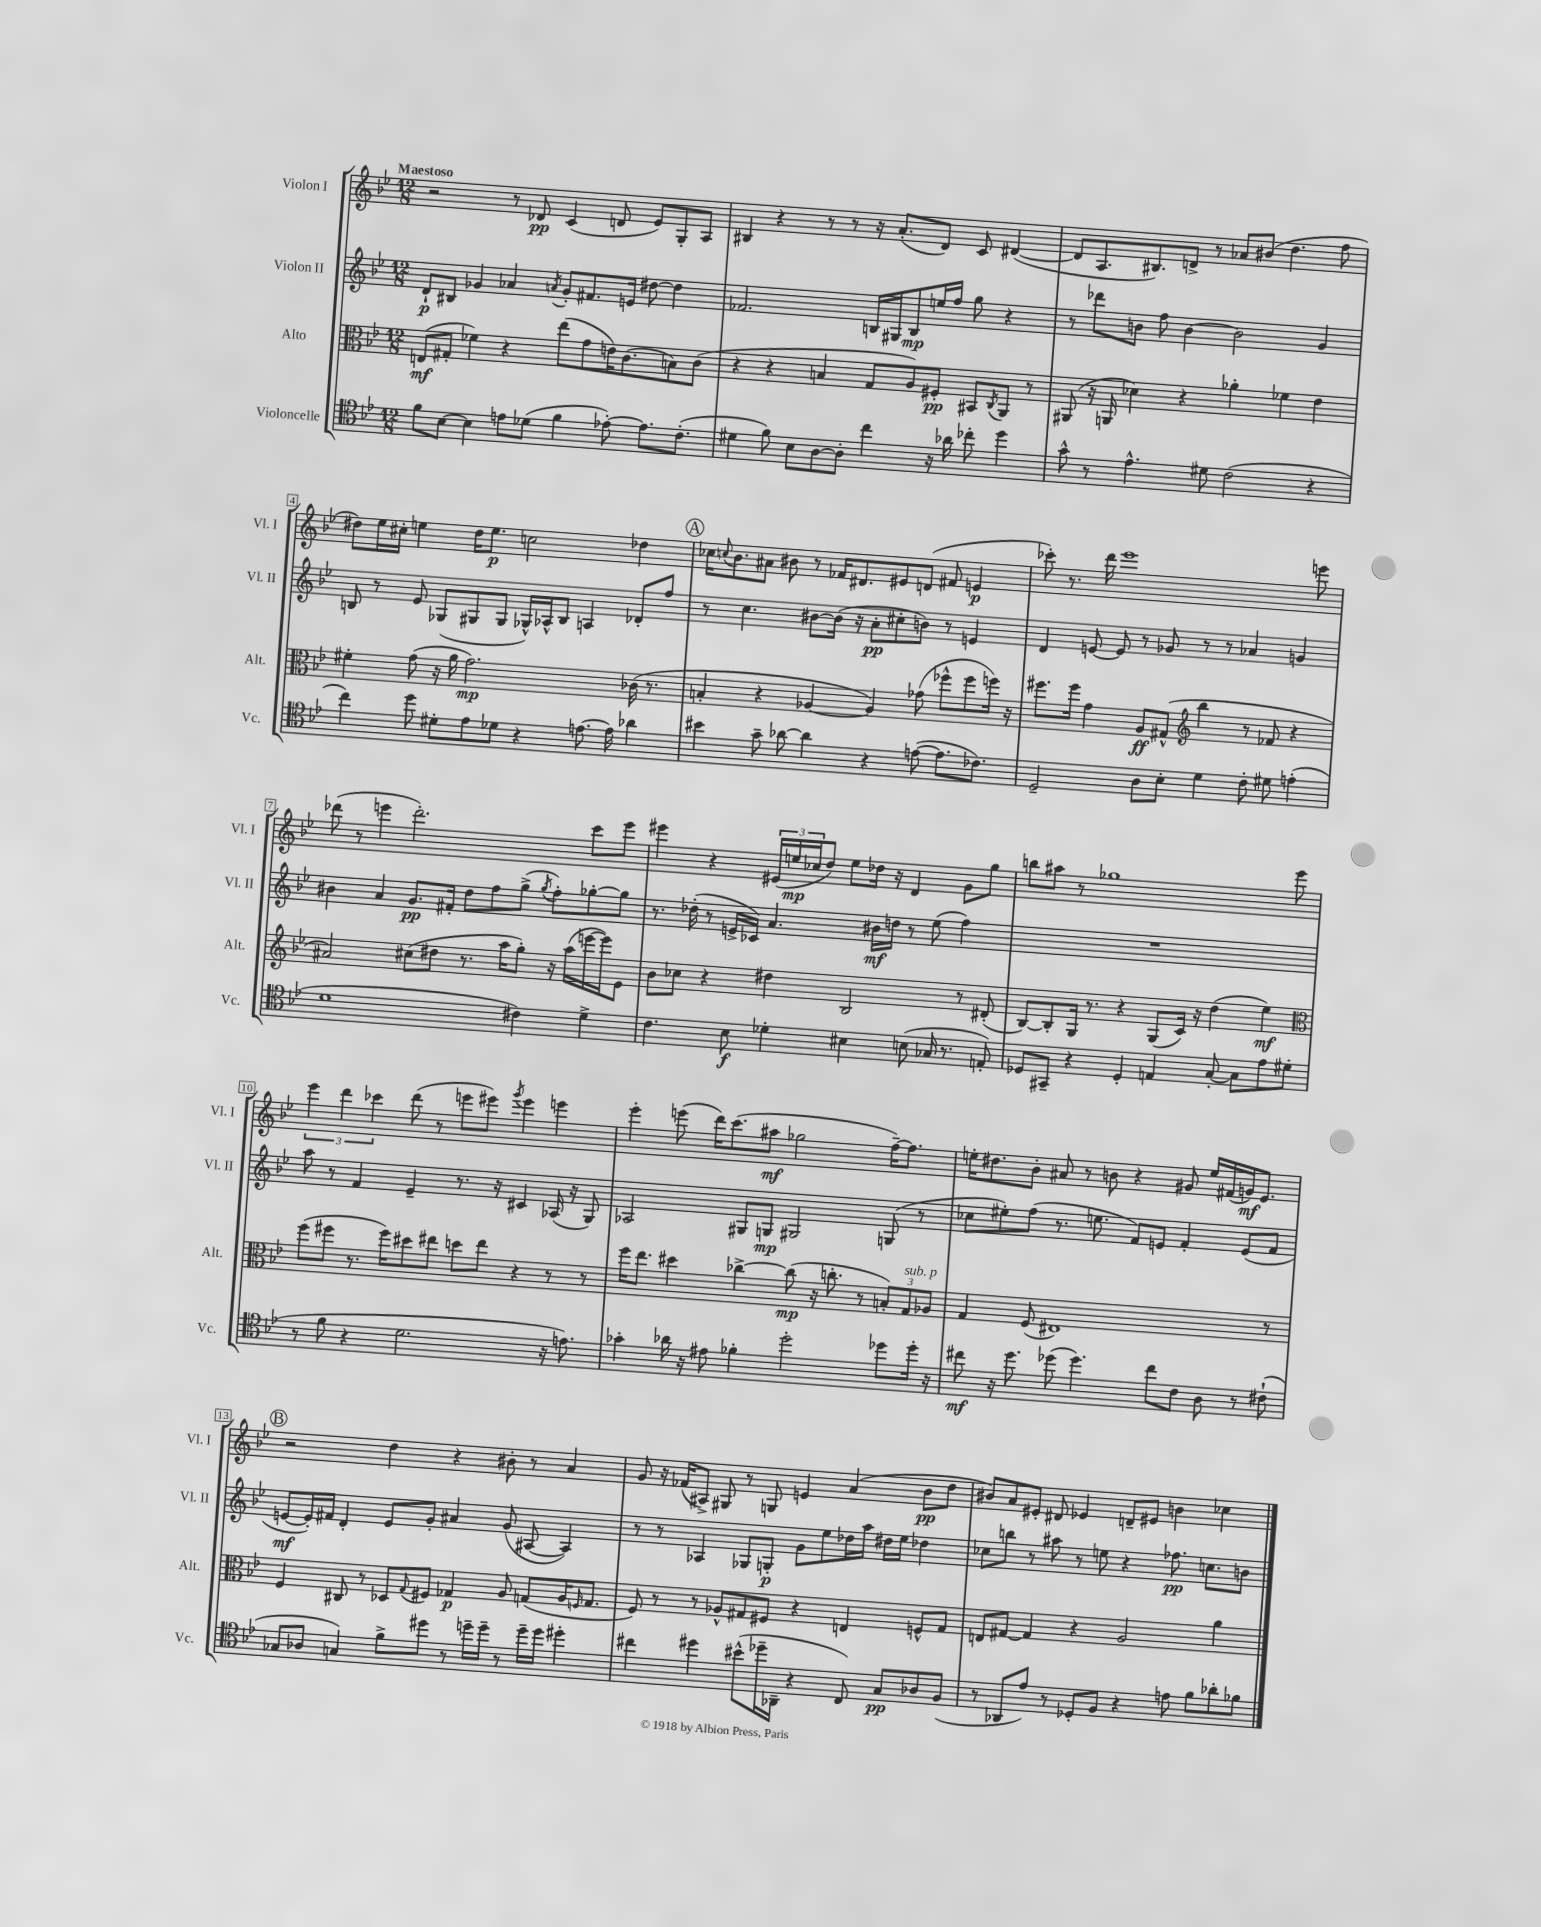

**kern	**kern	**kern	**kern
*staff4	*staff3	*staff2	*staff1
*clefC4	*clefC3	*clefG2	*clefG2
*k[b-e-]	*k[b-e-]	*k[b-e-]	*k[b-e-]
*M12/8	*M12/8	*M12/8	*M12/8
8f	(8E	8d`	2r
[8B-	8G#'	8B#	.
4B-]	4f-)	4g-	.
8e	4r	4a-	8r
(8d-	.	.	8d-
.	.	8qa	.
4f	(8ee-	8g-'	(4c
.	8g	8.f#	.
[8e-')	16e)	.	8d
.	(8.c	16e	.
8.e-]	.	[8dd#	8e-)
.	8B)	4dd#]	8G'
(8.c'	.	.	.
.	(8c	.	8A
=	=	=	=
4d#	4r	2.f-	4B#
8f)	4r	.	4r
8B-	.	.	.
[8A	4B	.	8r
8A']	.	.	8r
4cc	8G	16B	16r
.	.	16G#	(8.a'
.	8A)	8B	.
16r	8F#'	16ee	8d)
16a-	.	16ff	.
8cc-'	8BB#	8gg	8c
.	8qC	.	.
4dd	8AA	4r	([4d#
.	8r	.	.
=	=	=	=
8g^^	(8AA#	8r	8d#]
8r	16r	8ddd-	8.A
.	16AA	.	.
4.e-^^	4d-)	8b	.
.	.	.	8.B#)
.	.	8ff	.
.	4r	[4b	8d^
8d#	.	.	8r
(2c	4a-'	2b]	8a-
.	.	.	(8b#
.	4f-	.	4.dd
4r	4e-	4g	.
.	.	.	8ff
=	=	=	=
4cc)	4f#'	8B	8dd#)
.	.	8r	16ee-
.	.	.	16cc#'
8dd	(8g	8e-	4ee
8d#'	16r	(8G-	.
.	16a	.	.
8e-	2.g)	8G#	16dd#
.	.	.	8.ee
8d-	.	8G#	.
4r	.	16G-^^)	2cc
.	.	16A-^^	.
.	.	8B	.
[8.e	.	4A	.
16e]	.	.	.
4a-	(16c-	8d-'	4dd-
.	8.r	.	.
.	.	8ff	.
=	=	=	=
4b#	4B'	8r	16cc-
.	.	.	8qqcc
.	.	.	8.b-
.	.	4.cc	.
8g~	4r	.	8a#
[8a-	.	.	8b#
4a-]	[4A-	[8b#	8r
.	.	(16b#]	16f-
.	.	16r	8.d#
4r	4A-])	8a'	.
.	.	8cc#'	8e#
([8e	(8g-	8b)	(8d
8.e]	8ff-^^	8r	8f#
.	8ff-	4e	4e
8.c-)	.	.	.
.	16ff)	.	.
.	16r	.	.
=	=	=	=
2D~	8.ff#	4d	8ccc-')
.	.	.	8.r
.	16ff#	.	.
.	4g	[8e	.
.	.	.	16ddd
.	.	8e]	1eee-
8A	8A	8r	.
8B-'	(8G#^^	8g-	.
*	*clefG2	*	*
4d	4bb-	8r	.
.	.	8r	.
8c'	8r	4a-	.
8d#	8f-	.	.
(4e'	4r	4g	.
.	.	.	8eee
=	=	=	=
1d	2a#)	4b#	(8ddd-
.	.	.	8r
.	.	4a	4eee
.	(8cc#	8.g	2.ddd-')
.	8dd#	.	.
.	.	16f#'	.
.	8.r	8dd	.
.	.	8ff	.
.	16aa	.	.
4c#)	8gg')	(8gg^	.
.	.	8qgg	.
.	16r	8ff')	.
.	(16aa	.	.
4d^	[16eee	[8gg-'	8ccc
.	16eee])	.	.
.	8e-	8gg-]	8eee
=	=	=	=
4.c	8b-	8.r	4eee#
.	8cc-	.	.
.	.	(16dd-'	.
.	4r	8r	4r
8B-	.	16e^	.
.	.	16c-)	.
4d-'	4dd#	4.a	(24e#
.	.	.	24ee
.	.	.	24cc-
.	.	.	8dd)
4B#	2B-	.	8ee
.	.	16b#	16dd-
.	.	16dd	16r
(8B	.	8r	4d
16G-	.	(8ee-	.
8.r	.	.	.
.	8r	4ff)	8g
8E')	(8d#'	.	8gg
=	=	=	=
8D-	[8B-)	1.r	8bb
8GG#~	8B-']	.	8aa#
4r	16G	.	8r
.	8.r	.	.
.	.	.	1gg-
4D-'	4r	.	.
4E	(8G	.	.
.	16c)	.	.
.	16r	.	.
[8G'	(4dd	.	.
8G]	.	.	.
8e-	4ee-)	.	.
(8d#	.	.	8eee-
=	=	=	=
*	*clefC3	*	*
8r	(8ff	8aa	6eee-
8f	8ff#	8r	.
.	.	.	6ddd
4r	8.r	4f	.
.	.	.	6ccc-
.	16ff#)	.	.
2.d	8dd#	4e-~	(8ddd
.	8ee#	.	8r
.	8dd	8.r	8eee
.	8ee#	.	8eee#)
.	.	16r	.
.	.	.	8qggg
.	4r	4c#	4eee#
16r	8r	(16A-	4eee
8.e)	.	16r	.
.	8r	8G)	.
=	=	=	=
4g-'	16ff	2A-	4eee-'
.	8.ee-	.	.
16a-	4dd#	.	(8eee
16r	.	.	.
8e#	.	.	16ddd)
.	.	.	(8.ccc
4f-'	[4cc-^	8G#	.
.	.	8G	8aa#
2dd'	(8cc-]	2G#	2gg-
.	16r	.	.
.	8.cc'	.	.
.	8r	.	.
8dd-	12B')	(8G	[16ff~)
.	.	.	8.ff]
.	12G	.	.
16dd-'	.	8r	.
.	12A-	.	.
16r	.	.	.
=	=	=	=
8cc#	4G	8cc-	16ee'
.	.	.	8.dd#
16r	.	8ee#')	.
8.dd	.	.	.
.	(8F	(8ff	8b-'
(8dd-	1E#)	8.r	8a#
4.dd-)	.	.	8r
.	.	8.ee	.
.	.	.	8b
.	.	8f)	4r
8cc#	.	8e	.
8c	.	4f'	8g#
8A	.	.	16ee
.	.	.	(16f#
8r	.	(8e	16g)
.	.	.	8.e-
(8c#`	8r	8f	.
=	=	=	=
8G-	4F	[8e	2r
8A-	.	16e'])	.
.	.	16f#	.
4G)	8C#	4d'	.
.	8r	.	.
8f^	8D-	8e	4dd
.	8qqG	.	.
8dd#	8F#	8g'	.
8r	4G-	4a#	4r
16dd~	.	.	.
16dd~	.	.	.
8r	8A	(8g	8b#'
16dd~	(8G	[8A#	8r
16dd	.	.	.
4dd#'	16A	4A#])	4a
.	16qqF	.	.
.	8.G	.	.
=	=	=	=
4cc#	8F)	8r	8g
.	8r	8r	16r
.	.	.	(16f-
4dd#	8r	4A-	8A#^)
.	8A-^^	.	8G#
(8b#^^	8G#	8G-	8r
16dd-~	8F#	8G'	8G
16AA-~	.	.	.
4r	4r	8g	4e
.	.	8ee-	.
8C)	4E	16dd-	(4a
.	.	16aa	.
8G	.	16dd#	.
.	.	16ee-	.
8A-	8F^^	4dd-	8b-
(8F	8G#	.	8dd
=	=	=	=
8r	8E	8cc-	8b#)
8AA-	[8G#	8bb	8a
8e-)	4G#]	8r	8e#'
8r	.	8aa#	8d#
8D-'	4r	8r	4e-
8F	.	8ee	.
4r	2A	4r	8d~
.	.	.	8e#
8e	.	8.ff-	4b
8f	.	.	.
.	.	8.cc	.
8a-'	4a	.	4cc-
8f-	.	8b	.
==	==	==	==
*-	*-	*-	*-
